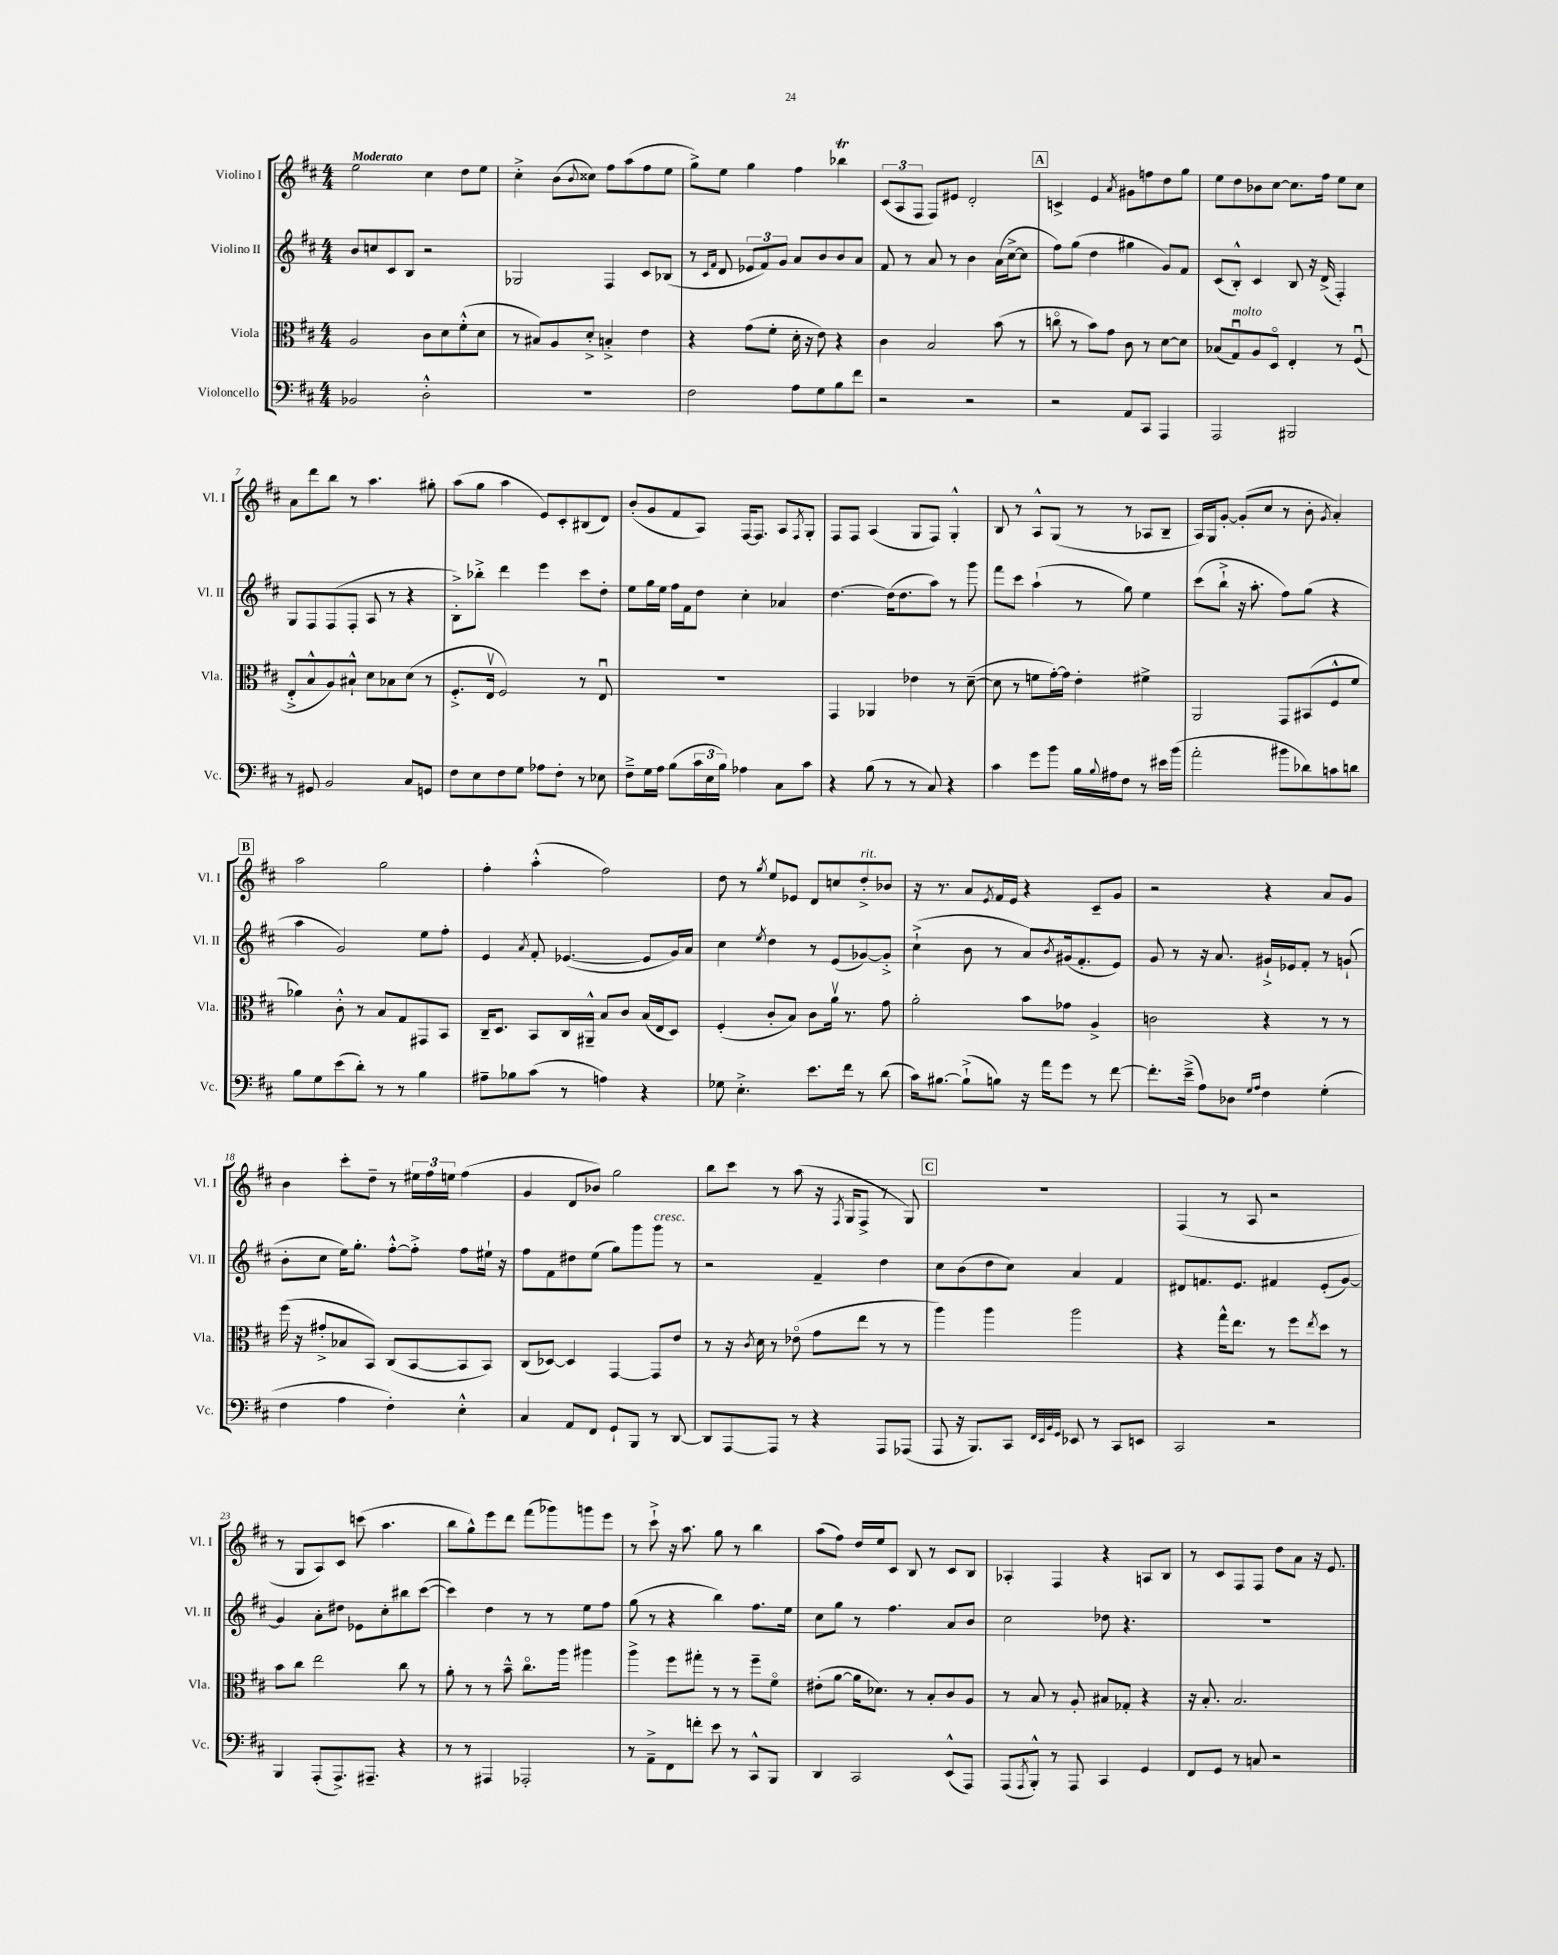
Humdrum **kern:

**kern	**kern	**kern	**kern
*part4	*part3	*part2	*part1
*staff4	*staff3	*staff2	*staff1
*I"Violoncello	*I"Viola	*I"Violino II	*I"Violino I
*I'Vc.	*I'Vla.	*I'Vl. II	*I'Vl. I
*clefF4	*clefC3	*clefG2	*clefG2
*k[f#c#]	*k[f#c#]	*k[f#c#]	*k[f#c#]
*M4/4	*M4/4	*M4/4	*M4/4
=1	=1	=1	=1
!	!	!	!LO:TX:a:B:t=Moderato
2BB-X/	2A/	8b/L	2ee\
.	.	8ccn/	.
.	.	8c#/	.
.	.	8B/J	.
2D'^^\	8c#\L	2r	4cc#\
.	8d\	.	.
.	(8f#'^^\	.	8dd\L
.	8d\J	.	8ee\J
=2	=2	=2	=2
1r	8r	2G-X/	4cc#'^\
.	8B#X/L)	.	.
.	8A/	.	(8b\L
.	.	.	8qqb/
.	8d'^/J	.	8cc##X\J)
.	4Bn'^/	4F#/	8ff#\L
.	.	.	(8aa\
.	4e\	8c#/L	8ff#\
.	.	(8B-X/J	8ee\J
=3	=3	=3	=3
2F#\	4r	8r	8gg^\L)
.	.	16qqc#/LL	.
.	.	16qqf#/JJ	.
.	.	8d/	8ee\J
.	(8g\L	12e-X/L	4gg\
.	.	12f#/)	.
.	8f#'\J	.	.
.	.	12g/J	.
8A\L	16d'\	8a/L	4ff#\
.	16r	.	.
8G\	8e\)	8b/	.
8B\	4r	8b/	4bb-XT\
8f#\J	.	8a/J	.
=4	=4	=4	=4
2r	4c#\	8f#/	(12c#/L
.	.	.	12A/
.	.	8r	.
.	.	.	12F#/J
.	2B/	8a/	8F#/L)
.	.	8r	8e#X/J
2r	.	4b\	2d'/
.	(8b\	(16a\LL	.
.	.	[16cc#^\J	.
.	8r	8cc#\J]	.
!!LO:REH:place=s1:t=A
=5	=5	=5	=5
2r	8ccn\	8ff#\L)	4cn^/
.	8r	(8gg\J	.
.	8b\L)	4dd\	4e/
.	8g\J	.	.
.	.	.	8qa/
8AA/L	8c#\	4gg#X\	8g#X\L
8CC#/J	8r	.	8ffn\
4AAA/	[8d\L	8g/L)	8dd\
.	8d\J]	8f#/J	8gg\J
=6	=6	=6	=6
2AAA/	(8B-X/L	(8c#/L	8ee\L
!	!LO:TX:a:i:t=molto	!	!
.	8Gu/)	8B'^^/J)	8dd\
.	8A/	4c#/	8b-X\
.	8D/J	.	[8cc#\J
2BBB#X/	4E'/	8B/	8.cc#\L]
.	.	16r	.
.	.	(16d^/	16ff#\Jk
.	8r	4F#'/)	8ee\L
.	(8F#u/	.	8cc#\J
!!LO:LB:g=z
=7	=7	=7	=7
8r	8E'^/L	8G/L	8a\L
8GG#X/	8B^^/	8F#/	8ddd\
2BB/	8A/)	(8F#/	8bb\J
.	8B#X`^^/J	8F#'/J	8r
.	8d\L	8A/	4.aa\
.	8B-X\	8r	.
8C#/L	(8d\J	4r	.
8GGn/J	8r	.	8gg#X'\
=8	=8	=8	=8
8F#\L	8.F#'^/L	8B'^\L)	(8aa\L
8E\	.	8bb-X'^\J	8gg\J
.	16Ev/Jk	.	.
8F#\	2F#/)	4ddd\	4aa\
8G\J	.	.	.
8A-X\L	.	4eee\	8e/L)
8F#'\J	.	.	8c#'/
8r	8r	8ccc#\L	(8B#X/
8E-X\	8Eu/	8dd'\J	8d/J)
=9	=9	=9	=9
8F#~^\L	1r	8ee\L	(8b'/L
16G\L	.	16gg\L	8g/
16A\JJ	.	16ee\JJ	.
(8B\L	.	16ff#\LL	8f#/
.	.	16f#\J	.
24c#\L	.	8dd\J	8A/J)
24E\	.	.	.
24B\JJ)	.	.	.
4A-X\	.	4cc#'\	[16F#/KL
.	.	.	8.F#/J]
8C#\L	.	4a-X/	8A/L
.	.	.	8qF#/
8c#\J	.	.	8G'/J
=10	=10	=10	=10
4r	4GG/	[4.dd\	8F#/L
.	.	.	8F#/J
(8B\	4AA-X/	.	(4A/
8r	.	(16dd\KL]	.
.	.	8.dd\	.
8r	4e-X\	.	8G/L
8C#/)	.	8aa\J)	8F#/J)
4r	8r	8r	4G'^^/
.	([8d~\	8ggg\	.
=11	=11	=11	=11
4c#\	8d\]	8fff#\L	8B/
.	8r	8ccc#\J	8r
8g\L	8fn\L	(4aa`\	8A^^/L
8b\J	[16g'\L)	.	(8G/J
.	16g\JJ]	.	.
16B\LL	4e'\	8r	8r
8qqB/	.	.	.
16A#X\J	.	.	.
8F#\J	.	8gg\)	8r
8r	4f#X^\	4ee\	8A-X/L
16e#X\LL	.	.	8B~/J
(16b\JJ	.	.	.
=12	=12	=12	=12
2a'\	2AA/	(8ccc#\L	16A/LL)
.	.	.	16G/J
.	.	8bb`^\J	[8g'/J
.	.	16r	(8g'/L]
.	.	8.aa'\	.
.	.	.	8cc#/J
8b#X\L	8GG/L	8ff#\L)	8r
8d-X\)	(8BB#X/	(8gg\J	8b'\
.	.	.	8qg/
8cn\	8F#^^/	4r	4a'/)
8dn\J	8f#/J	.	.
!!LO:LB:g=z
!!LO:REH:place=s1:t=B
=13	=13	=13	=13
8B\L	4a-X\)	4aa\	2aa\
8G\	.	.	.
(8e\	8c#'^^\	2g/)	.
8d'\J)	8r	.	.
8r	8B/L	.	2gg\
8r	8G/	.	.
4B\	8GG#X/	8ee\L	.
.	8BB/J	8ff#'\J	.
=14	=14	=14	=14
8A#X~\L	16C#~/KL	4e/	4ff#'\
.	8.D/J	.	.
8B-X\	.	.	.
.	.	8qa/	.
(8c#\J	8BB/L	8f#'/	(4aa'^^\
8r	16C#/L	([4.e-X/	.
.	16AA#X~^^/JJ	.	.
4An\)	8B/L	.	2ff#\)
.	8c#/J	.	.
4r	(16B/LL	8e-/L]	.
.	16E/J	.	.
.	8D/J)	16g/L)	.
.	.	16a/JJ	.
=15	=15	=15	=15
8G-X\	(4F#'/	4cc#\	8dd\
4.E'^\	.	.	8r
.	.	8qee/	8qgg/
.	8c#'/L	4dd\	8ee/L
.	8B/J)	.	8e-X/J
8.e\L	8c#\L	8r	8d/L
.	16av\Jk	(8e/L	8ccn/
16f#\Jk	8.r	.	.
!	!	!	!LO:TX:a:i:t=rit.
8r	.	[8g-X/)	8dd'^/
(8d\	8g\	8g-'^/J]	8b-X/J
=16	=16	=16	=16
16c#\KL)	2a'\	(4cc#`^\	16r
[8.B#X\J	.	.	8.r
(8B#`^\L]	.	8b\	8a/L
.	.	.	8qe/
8Bn\J)	.	8r	16f#/L
.	.	.	16e/JJ
16r	8b\L	8a/L)	4r
16a\KL	.	.	.
.	.	8qb/	.
8g\J	8g-X\J	(16g#X/k	.
.	.	8.f#'/	.
8r	4A^/	.	8c#~/L
[8f#\	.	8e/J)	8g/J
=17	=17	=17	=17
8.f#'\L]	2cn\	8g/	2r
.	.	8r	.
(16e~^\Jk	.	.	.
8A\L)	.	16r	.
.	.	8.a/	.
8D-X\J	.	.	.
16qqG/LL	.	.	.
16qqA/JJ	.	.	.
4F#\	4r	16g#X`^/LL	4r
.	.	16e-X/J	.
.	.	8f#'/J	.
(4G'\	8r	8r	8a/L
.	8r	(8gn`/	8g/J
!!LO:LB:g=z
=18	=18	=18	=18
4F#\	(16ff#\	8b'\L	4b\
.	16r	.	.
.	8g#X'^/L	8cc#\J	.
4A\	8B-X/	16ee\KL)	8ccc#'\L
.	.	8.gg'\J	.
.	8BB/J)	.	8dd~\J
4F#'\)	(8C#/L	[8ff#'^^\L	8r
.	[8BB/	8ff#'^\J]	24ee#X\LL
.	.	.	24ff#\
.	.	.	24een\JJ
4E'^^\	8BB/]	8ff#\L	(4ff#\
.	8BB/J)	16ee#X`\Jk	.
.	.	16r	.
=19	=19	=19	=19
4C#/	(8C#/L	8ff#\L	4g/
.	[8D-X/J)	8f#\	.
8AA/L	4D-/]	8dd#X\	8d/L
8FF#/J	.	(8ee\J	8b-X/J)
8GG`/L	[4GG/	8gg\L)	2gg\
8BBB/J	.	8ggg\	.
!	!	!LO:TX:a:i:t=cresc.	!
8r	8GG/L]	8ggg\J	.
[8DD/	8e/J	8r	.
=20	=20	=20	=20
8DD/L]	8r	2r	8bb\L
[8AAA/	16r	.	8ccc#\J
.	8qc#/	.	.
.	16d\	.	.
8AAA/J]	8r	.	8r
8r	(8e-X\	.	(8aa\
4r	8g\L	4f#~/	16r
.	.	.	8qF#/
.	.	.	16G/KL
.	8ee\J	.	8F#^/J
8AAA/L	8r	4dd\	8r
(8AAA-X/J	8r	.	8G/)
!!LO:REH:place=s1:t=C
=21	=21	=21	=21
8AAA/	4aa\)	8cc#\L	1r
16r	.	(8b\	.
8.BBB/L)	.	.	.
.	4aa\	8dd\	.
8CC#/J	.	8cc#\J)	.
32qqFF#/LLL	.	.	.
32qqEE/	.	.	.
32qqBB/	.	.	.
32qqGG/JJJ	.	.	.
8EE-X/	2aa\	4a/	.
8r	.	.	.
8CC#/L	.	4f#/	.
8EEn/J	.	.	.
=22	=22	=22	=22
2CC#/	4r	8d#X/L	(4F#/
.	.	8.fn/	.
.	16gg^^\KL	.	8r
.	8.ee\J	8.e/J	.
.	.	.	8A/
2r	8r	4f#X/	2r
.	8ff#\L	.	.
.	8qee/	.	.
.	8dd\J	(8e'/L	.
.	8r	[8g/J)	.
!!LO:LB:g=z
=23	=23	=23	=23
4BBB/	8b\L	4g/]	8r
.	8cc#\J	.	8G/L
(8AAA'/L	2ee\	8a'\L	8A/)
8.AAA^/)	.	8dd#X\J	8c#/J
.	.	8e-X\L	(8cccn\
8.AAA#X~/J	.	.	.
.	.	8cc#'\	4.aa\
4r	8cc#\	8bb#X\	.
.	8r	([8ccc#\J	.
=24	=24	=24	=24
8r	8a'\	4ccc#\])	8bb\L
8r	8r	.	8gg^^\)
4AAA#X/	8r	4dd\	8eee\
.	8b~^^\	.	8ddd\J
2AAA-X'/	8.cc#\L	8r	(8fff#\L
.	.	8r	8ggg-X\)
.	16aa\Jk	.	.
.	4aa#X\	8ee\L	8gggn\
.	.	8ff#\J	8eee\J
=25	=25	=25	=25
8r	4aa^\	(8gg\	8r
8AA~^\L	.	8r	8ccc#`^\
8FF#\	8ff#\L	4r	16r
.	.	.	8.aa\
8fn'\J	8gg#X'\J	.	.
8e\	8r	4bb\)	8gg\
8r	8r	.	8r
8CC#^^/L	8ff#~\L	8.ff#\L	4bb\
8BBB/J	8f#\J	.	.
.	.	16ee\Jk	.
=26	=26	=26	=26
4DD/	(8e#X'\L	8cc#\L	(8aa\L
.	[8a\J	8gg\J	8ff#\J)
2CC#/	16a\KL]	8r	16dd/LL
.	8.d-X\J)	.	16ee/J
.	.	4.ff#\	8c#/J
.	8r	.	8B/
.	8B'/L	.	8r
(8EE^^/L	8c#/	8a/L	8c#/L
8AAA/J)	8A/J	8b/J	8B/J
=27	=27	=27	=27
(8AAA/L	8r	2cc#\	4A-X'/
8qAAA/	.	.	.
8BBB'^^/J)	8B/	.	.
8r	8r	.	4F#/
8AAA/	8A'/	.	.
4CC#/	8B#X/L	8dd-X\	4r
.	8G-X'/J	4.r	.
4GG/	4r	.	8An/L
.	.	.	8B/J
=28	=28	=28	=28
8FF#/L	16r	1r	8r
.	8.B'/	.	.
8GG/J	.	.	8c#/L
8r	2.B/	.	8F#/
8Cn/	.	.	8F#/J
2r	.	.	8dd\L
.	.	.	8a\J
.	.	.	16r
.	.	.	8.e/
==	==	==	==
*-	*-	*-	*-
